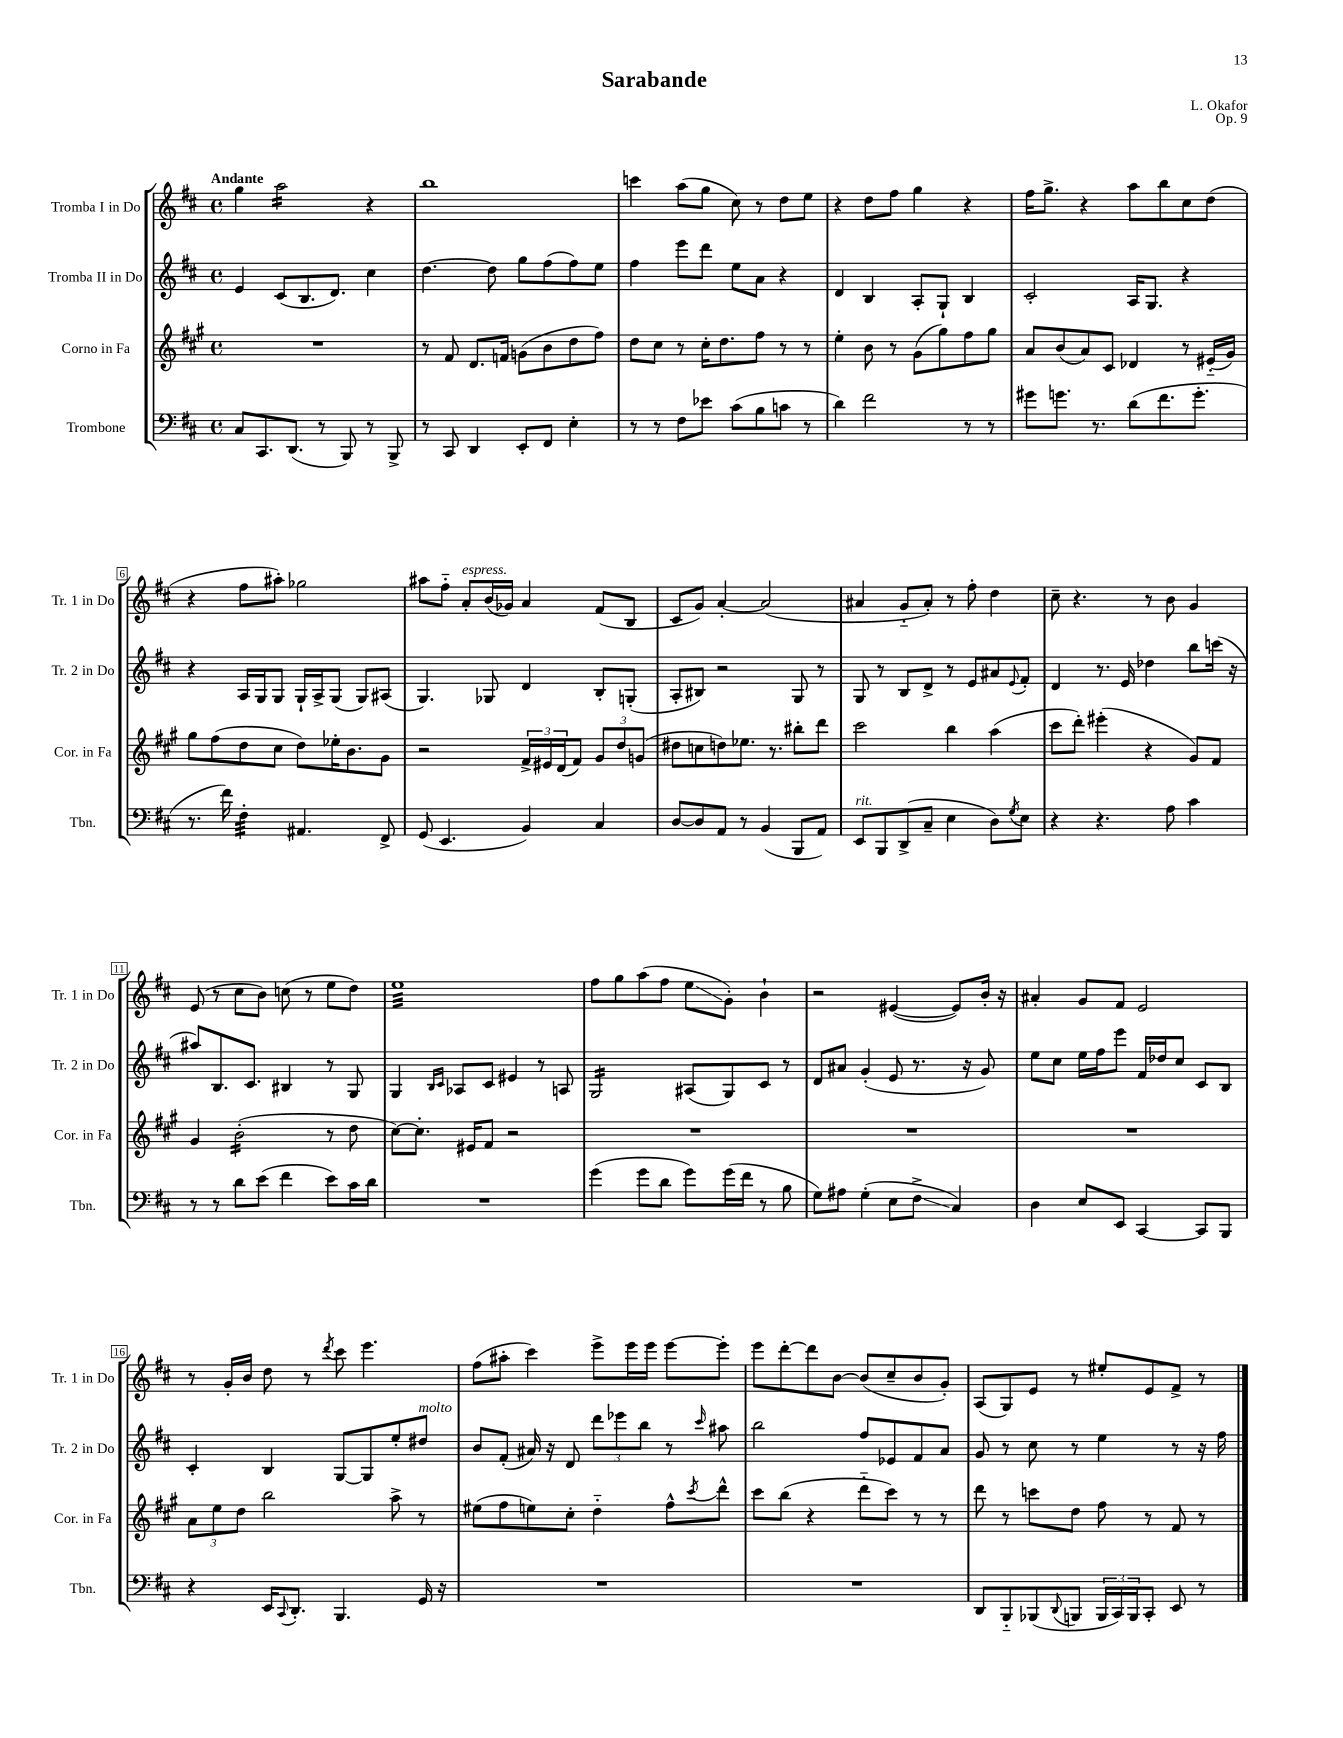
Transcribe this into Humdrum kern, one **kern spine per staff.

**kern	**kern	**kern	**kern
*staff4	*staff3	*staff2	*staff1
*clefF4	*clefG2	*clefG2	*clefG2
*k[f#c#]	*k[f#c#g#]	*k[f#c#]	*k[f#c#]
*M4/4	*M4/4	*M4/4	*M4/4
*met(c)	*met(c)	*met(c)	*met(c)
8C#	1r	4e	4gg
8.CC#	.	.	.
.	.	(8c#	2aa
(8.DD	.	.	.
.	.	8.B	.
8r	.	.	.
.	.	8.d)	.
8BBB)	.	.	.
8r	.	4cc#	4r
8BBB^	.	.	.
=	=	=	=
8r	8r	[4.dd	1bb
8CC#	8f#	.	.
4DD	8.d	.	.
.	.	8dd]	.
.	16f	.	.
8EE'	(8g	8gg	.
8FF#	8b	(8ff#	.
4E'	8dd	8ff#)	.
.	8ff#)	8ee	.
=	=	=	=
8r	8dd	4ff#	4ccc
8r	8cc#	.	.
8F#	8r	8eee	(8aa
8e-	16cc#'	8ddd	8gg
.	8.dd	.	.
(8c#	.	8ee	8cc#)
8B	8ff#	8a	8r
8c	8r	4r	8dd
8r	8r	.	8ee
=	=	=	=
4d)	4ee'	4d	4r
2f#	8b	4B	8dd
.	8r	.	8ff#
.	(8g#	8A'	4gg
.	8gg#)	8G`	.
8r	8ff#	4B	4r
8r	8gg#	.	.
=	=	=	=
8g#	8a	2c#'	16ff#
.	.	.	8.gg^
8.g	(8b	.	.
.	8a)	.	4r
8.r	.	.	.
.	8c#	.	.
(8d	4d-	16A	8aa
.	.	8.G	.
8.f#	.	.	8bb
.	8r	4r	8cc#
8.g'	.	.	.
.	(16e#'~	.	(8dd
.	16g#)	.	.
=	=	=	=
8.r	8gg#	4r	4r
.	(8ff#	.	.
16f#)	.	.	.
4F#'	8dd	16A	8ff#
.	.	16G	.
.	8cc#	8G	8aa#')
4.AA#	8dd)	16G`	2gg-
.	.	16A^	.
.	16ee-'	(8G	.
.	8.b	.	.
.	.	8G)	.
8FF#^	8g#	(8A#	.
=	=	=	=
(8GG	2r	4.G)	8aa#
4.EE	.	.	8ff#'~
.	.	.	8a'
.	.	8G-	(16b
.	.	.	16g-)
4BB)	24f#^	4d	4a
.	24e#	.	.
.	(24d	.	.
.	8f#)	.	.
4C#	12g#	8B'	(8f#
.	12dd	.	.
.	.	(8G'	8B
.	(12g	.	.
=	=	=	=
[8D	8dd#	8A'	8c#
8D]	8cc	8B#)	8g)
8AA	8dd)	2r	[4a'
8r	8.ee-	.	.
(4BB	.	.	(2a]
.	8.r	.	.
8BBB	8bb#'	8G	.
8AA)	8ddd	8r	.
=	=	=	=
8EE	2ccc#	8G	4a#
8BBB	.	8r	.
(8DD^	.	8B	8g'~
8C#~	.	8d^	8a#')
4E	4bb	8r	8r
.	.	8e	8ff#'
8D)	(4aa	8a#	4dd
8qG	.	8qqe	.
8E	.	8f#'	.
=	=	=	=
4r	8ccc#	4d	8cc#~
.	8ddd')	.	4.r
4.r	(4eee#'	8.r	.
.	.	16e	.
.	4r	4dd-	8r
8A	.	.	8b
4c#	8g#)	8bb	4g
.	8f#	(16ccc	.
.	.	16r	.
=	=	=	=
8r	4g#	8aa#)	(8e
8r	.	8.B	8r
8d	(2b'	.	8cc#
.	.	8.c#	.
(8e	.	.	8b)
4f#	.	4B#	(8cc
.	.	.	8r
8e)	8r	8r	8ee
16c#	8dd	8G	8dd)
16d	.	.	.
=	=	=	=
1r	[8cc#)	4G	1ee
.	8.cc#']	.	.
.	.	16qqB	.
.	.	16qqc#	.
.	.	8A-	.
.	16e#	.	.
.	8f#	8c#	.
.	2r	4e#	.
.	.	8r	.
.	.	8A	.
=	=	=	=
(4g	1r	2G	8ff#
.	.	.	8gg
8g	.	.	(8aa
8d	.	.	8ff#
8g)	.	(8A#	8ee
(16g	.	8G)	8g')
16f#	.	.	.
8r	.	8c#	4b`
8B	.	8r	.
=	=	=	=
8G)	1r	8d	2r
8A#	.	8a#	.
(4G'	.	(4g'	.
8E	.	8e	([4e#
8F#^	.	8.r	.
4C#)	.	.	8e#])
.	.	16r	.
.	.	8g)	16b'
.	.	.	16r
=	=	=	=
4D	1r	8ee	4a#'
.	.	8cc#	.
8E	.	16ee	8g
.	.	16ff#	.
8EE	.	8eee	8f#
[4CC#	.	16f#	2e
.	.	16dd-	.
.	.	8cc#	.
8CC#]	.	8c#	.
8BBB	.	8B	.
=	=	=	=
4r	12a	4c#'	8r
.	12ee	.	.
.	.	.	16g'
.	12dd	.	.
.	.	.	16b
16EE	2bb	4B	8dd
8qqCC#	.	.	.
8.DD'	.	.	.
.	.	.	8r
.	.	.	8qddd
4.BBB	.	[8G	8ccc#
.	.	8G]	4.eee
.	8aa^	8ee'	.
16GG	8r	8dd#	.
16r	.	.	.
=	=	=	=
1r	(8ee#	8b	(8ff#
.	8ff#	(8f#'	8aa#'
.	8ee)	16a#)	4ccc#)
.	.	16r	.
.	8cc#'	8d	.
.	4dd'~	12ddd	8eee^
.	.	12eee-	.
.	.	.	16eee
.	.	12bb	.
.	.	.	16eee
.	8ff#^^	8r	[8eee
.	8qccc#	16qqccc#	.
.	8ddd^^	8aa#	8eee']
=	=	=	=
1r	8ccc#	2bb	8eee
.	(8bb	.	[8ddd'
.	4r	.	8ddd]
.	.	.	[8b
.	8ddd'~	8ff#	(8b]
.	8ccc#)	8e-	8cc#~
.	8r	8f#	8b
.	8r	8a	8g')
=	=	=	=
8DD	8ddd	8g	(8A
8BBB'~	8r	8r	8G)
(8BBB-	8ccc	8cc#	8e
8qqDD	.	.	.
8BBB	8dd	8r	8r
24BBB	8ff#	4ee	8ee#'
24CC#)	.	.	.
24BBB	.	.	.
8CC#'	8r	.	8e
8EE	8f#	8r	8f#^
8r	8r	16r	8r
.	.	16ff#	.
==	==	==	==
*-	*-	*-	*-
